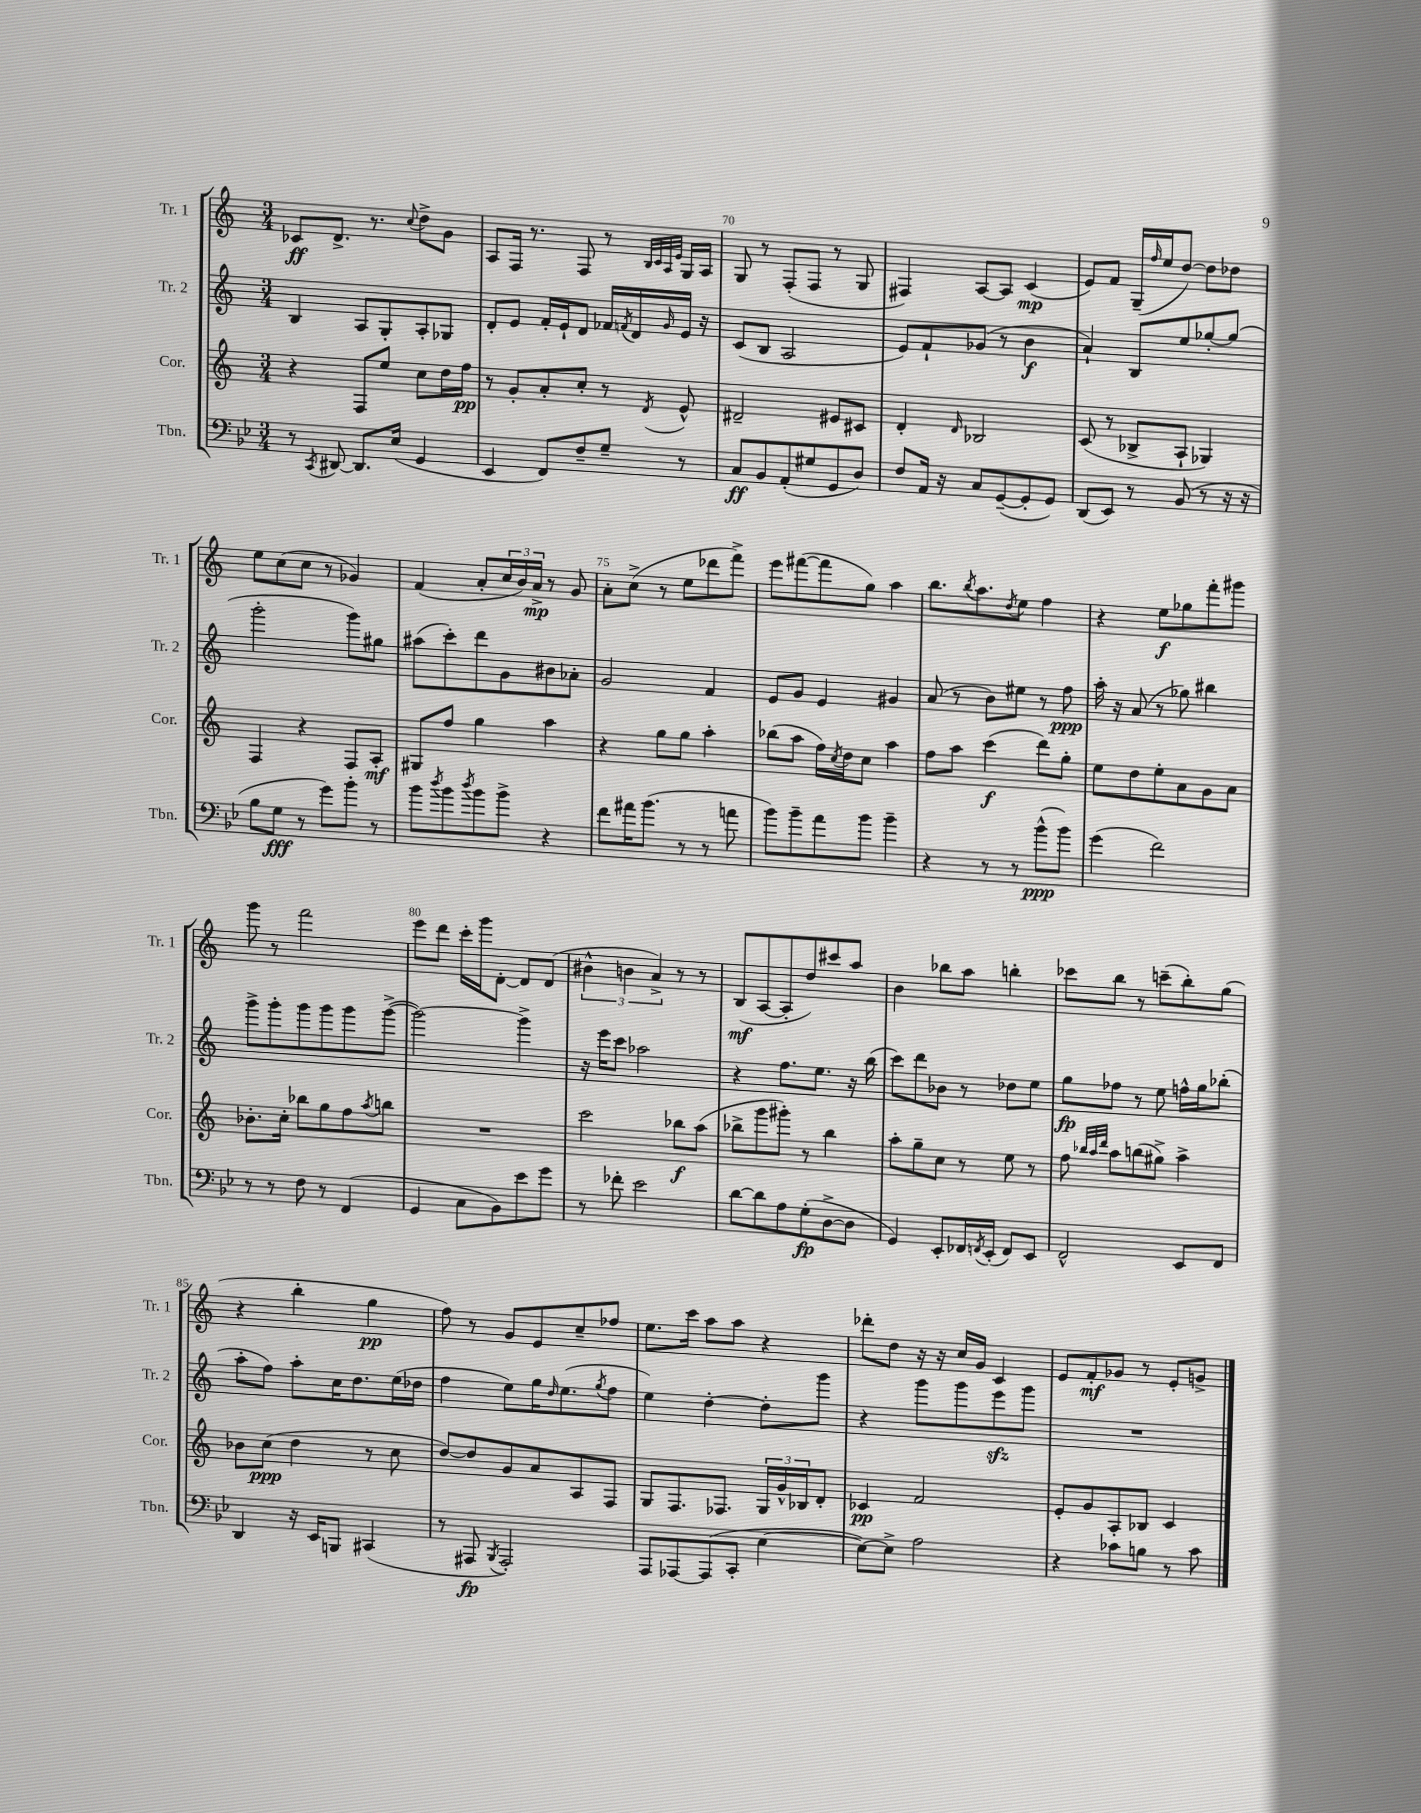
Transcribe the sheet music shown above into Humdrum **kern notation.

**kern	**kern	**kern	**kern
*staff4	*staff3	*staff2	*staff1
*clefF4	*clefG2	*clefG2	*clefG2
*k[b-e-]	*k[]	*k[]	*k[]
*M3/4	*M3/4	*M3/4	*M3/4
8r	4r	4B	8c-
8qCC	.	.	.
[8DD#	.	.	8.d^
8.DD#]	8F	8A	.
.	.	.	8.r
.	8ee	8G'	.
(16E-	.	.	.
.	.	.	8qqcc
4GG	8cc	8A'	8dd^
.	16dd	8G-	8g
.	16ff	.	.
=	=	=	=
4EE-	8r	8d'	8A
.	8g'	8e	16F
.	.	.	8.r
8FF)	8a'	16f'	.
.	.	16e`	.
8F~	8cc'	8d	8F
8G~	8r	16f-	8r
.	.	8qf	.
.	.	16d	.
.	.	.	32qqB
.	.	.	32qqc
.	.	.	32qqA
.	8qd	16qqg	32qqe
8r	8e^^	16e	16G
.	.	16r	16A
=	=	=	=
8C	2d#~	(8c	8G
8BB-	.	8B	8r
(8AA'	.	2A	(8F'
8G#	.	.	8F
8GG	8e#	.	8r
8D)	8c#	.	8G
=	=	=	=
8F	4d'	8e)	4F#)
16AA	.	8f`	.
16r	.	.	.
.	16qqd	.	.
8C	2B-	(8g-	[8A
([8GG~	.	8r	8A]
8GG']	.	4b	(4c
8GG)	.	.	.
=	=	=	=
(8DD	(8c	4a`)	8e)
8EE-)	8r	.	8f
8r	8B-^	8B	(16G~
.	.	.	16qqff
.	.	.	16ee
(8BB-	8A`	8ee	[8dd)
8r	4G-)	[8gg-'	8dd]
16r	.	(8gg-]	8dd-
16r	.	.	.
=	=	=	=
8B-	4F	2ggg'	8ee
8G	.	.	(8cc
8r	4r	.	8cc
8g)	.	.	8r
8b-'	8F	8ggg)	4g-)
8r	8A'	8gg#	.
=	=	=	=
8b-	8G#	(8aa#	(4f
8qdd	.	.	.
8b-	8ff	8ccc')	.
8qdd	.	.	.
8b-	4gg	8ddd	8a'
8b-^	.	8g	24cc
.	.	.	24b)
.	.	.	24a^
4r	4aa	8b#	8r
.	.	8a-'	8g
=	=	=	=
8f	4r	2g	8a'
16a#	.	.	(8cc^
(8.b-	.	.	.
.	8gg	.	8r
8r	8gg	.	8ee
8r	4aa'	4f	8ddd-
8a	.	.	8fff^)
=	=	=	=
8b-)	(8bb-	8e	8eee
8b-~	8aa	8g	([8fff#
8a	16ff)	4e	8fff#]
.	8qcc	.	.
.	16dd	.	.
8b-	8cc	.	8gg)
4b-~	4aa	4g#	4aa
=	=	=	=
4r	8ff	(8a	8.bb
.	8aa	8r	.
.	.	.	8qbb
.	.	.	8.aa
8r	(4ccc	8b)	.
.	.	.	8qdd
8r	.	8ee#	8ee
(8b-^^	8ddd)	8r	4ff
8b-)	8gg'	8ff	.
=	=	=	=
(4g	8ee	16aa'	4r
.	.	16r	.
.	8dd	(8a	.
2f)	8ee'	8r	8ee
.	8a	8gg-)	8gg-
.	8g	4bb#	8fff'
.	8a	.	8ggg#
=	=	=	=
8r	8.b-'	8ggg^	8ggg
8r	.	8ggg'	8r
.	16cc'	.	.
8F	8bb-	8ggg	2fff
8r	8gg	8ggg	.
(4FF	8ff	8ggg	.
.	8qaa	.	.
.	8bb	([8ggg^	.
=	=	=	=
4GG	2.r	2ggg_)	8eee
.	.	.	8ddd
8C	.	.	16ccc'
.	.	.	16ggg
8BB-)	.	.	[8d'
8e-	.	4ggg^]	8d]
8g	.	.	(8d
=	=	=	=
8r	2ccc	16r	6b#^^
.	.	16eee	.
8f-'	.	8ccc	.
.	.	.	6b
2e-	.	2aa-	.
.	.	.	6a^)
.	8bb-	.	8r
.	(8aa	.	8r
=	=	=	=
[8d	8bb-^	4r	(8B
8d]	8ggg	.	[8A
8A	8ggg#')	8.ff	8A']
(8G'	8r	.	8dd)
.	.	8.ee	.
[8D^	4bb-	.	8ccc#
8D]	.	16r	8aa
.	.	(16bb	.
=	=	=	=
4GG)	8aa'	8ccc)	4b
.	8gg~	8ddd	.
8EE-'	8cc	8b-	8bb-
16FF-	8r	8r	8aa
8qFF	.	.	.
(16EE-'	.	.	.
8FF)	8ee	8dd-	4bb'
8EE-	8r	8ee	.
=	=	=	=
2FF^^	8ff	8gg	8ccc-
.	32qqbb-	.	.
.	32qqaa	.	.
.	32qqddd	.	.
.	8aa	8ff-	8bb
.	(8bb	8r	8r
.	8gg#^)	8ee	(8ccc~
8EE-	4aa^	16ff^^	8bb')
.	.	16gg	.
8FF	.	(8bb-'	(8gg
=	=	=	=
4DD	8b-	8aa'	4r
.	(8cc	8ff)	.
16r	4dd	8aa'	4bb'
16EE-	.	.	.
8BBB	.	16cc	.
.	.	8.dd	.
(4CC#	8r	.	4gg
.	8cc	(16ee	.
.	.	16dd-	.
=	=	=	=
8r	[8dd)	4ff	8ff)
8AAA#	8dd]	.	8r
8qBBB-	.	.	.
2AAA#')	8g	8ee)	8g
.	8a	16gg	8e
.	.	16qqdd	.
.	.	(8.ee	.
.	8A	.	8cc~
.	.	8qgg	.
.	8F	8ff	8ff-
=	=	=	=
8AAA	8G	4ee)	8.ee
[8AAA-	8.F	.	.
.	.	.	16ccc
(8AAA-]	.	[4dd'	8aa
.	8.F-	.	.
8CC'	.	.	8aa
[4E-	24G	8dd']	4r
.	24g^^	.	.
.	24B-	.	.
.	8d'	8ggg	.
=	=	=	=
8E-_)	4c-	4r	8ddd-'
8E-^]	.	.	8dd
2A	2f	8ggg	16r
.	.	.	16r
.	.	8ggg	16cc
.	.	.	16g
.	.	8eee	4c
.	.	8ggg	.
=	=	=	=
4r	8e'	2.r	8e
.	8g	.	8f'
8c-	8A'	.	8g-
8B	8B-	.	8r
8r	4c	.	8e'
8c-	.	.	8g^
==	==	==	==
*-	*-	*-	*-
